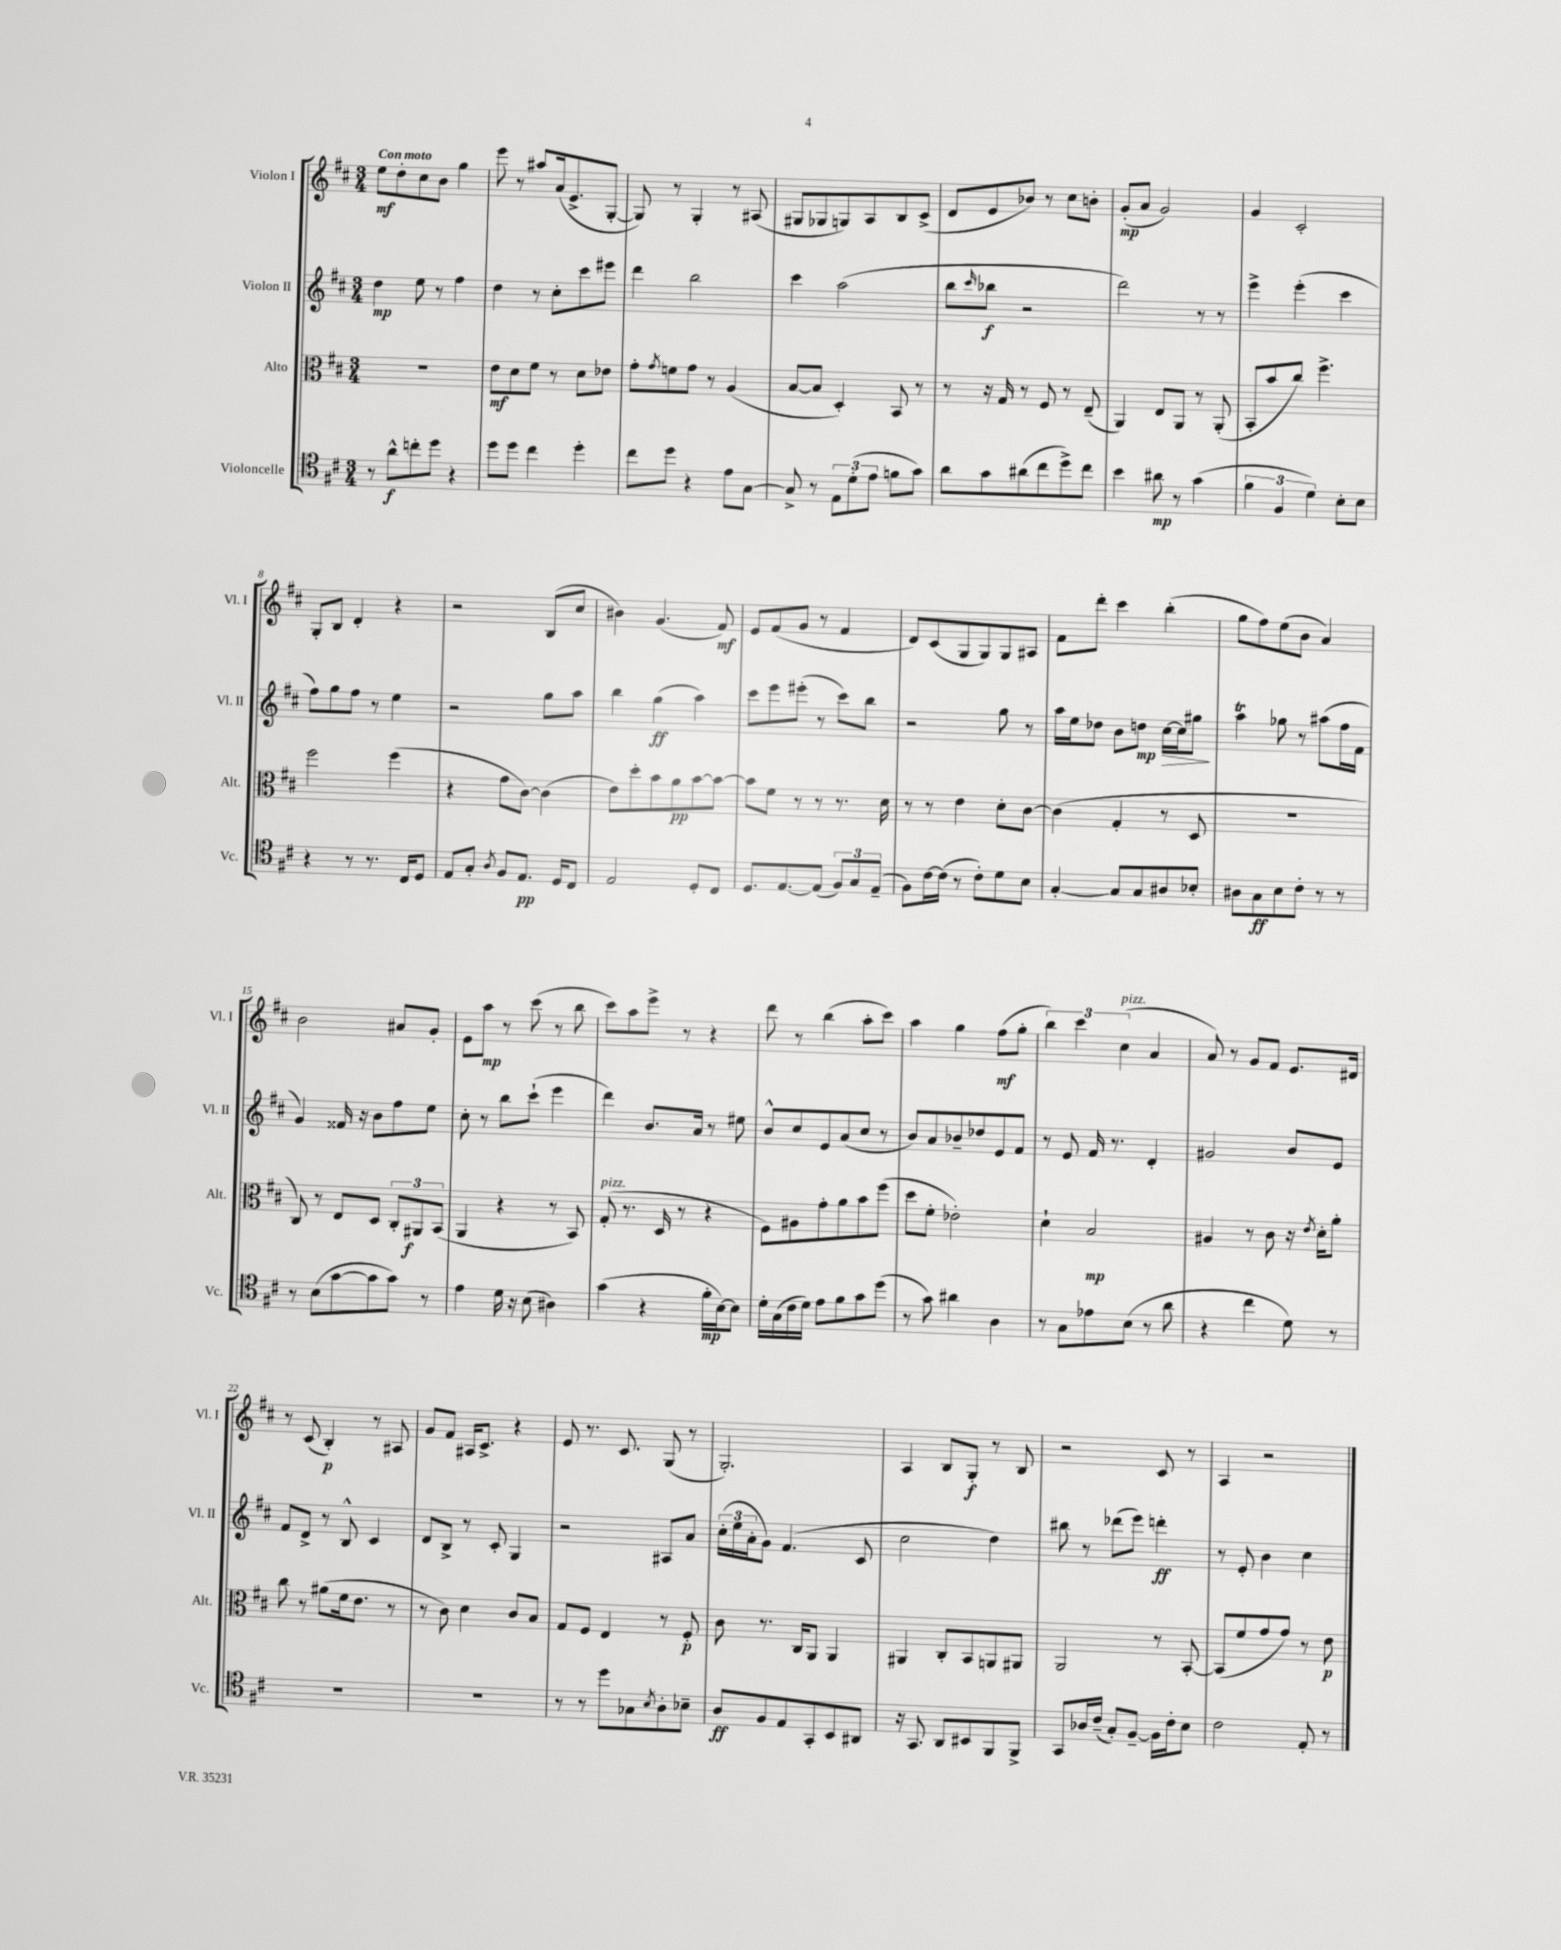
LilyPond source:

<<
\new StaffGroup <<
\new Staff = "s0" \with { instrumentName = "Violon I" shortInstrumentName = "Vl. I" } {
    \clef treble \key d \major \numericTimeSignature \time 3/4 \tempo "Con moto"
    e''8\mf d''8-. cis''8 b'8 g''4 |
    e'''8 r8 ais''8 a'16( e'8.-> g8~-. |
    g8) r8 g4-. r8 ais8( |
    gis8 ges8 g8) a8 b8 cis'8->( |
    d'8 e'8 bes'8) r8 cis''8 b'8-. |
    g'8-.\mp( a'8 g'2) |
    g'4 cis'2-. |
    g8-. b8 d'4-. r4 |
    r2 b8( cis''8 |
    bis'4) g'4.( fis'8\mf) |
    e'8 fis'8( g'8 r8 fis'4 |
    d'8) cis'8( g8 g8) g8 ais8 |
    fis'8 d'''8-. cis'''4 b''4-.( |
    g''8 fis''8) e''8( b'8 a'4) |
    b'2 ais'8 g'8-. |
    e'8 a''8\mp r8 cis'''8( r8 b''8 |
    cis'''8) a''8 e'''8-> r8 r4 |
    d'''8 r8 b''4( a''8-. cis'''8) |
    a''4 g''4 fis''8\mf( g''8-. |
    \tuplet 3/2 { b''4) cis'''4 cis''4^\markup { \italic "pizz." }( } a'4 |
    a'8) r8 g'8 fis'8 e'8. dis'16 |
    r8 cis'8( b4-.\p) r8 ais8 |
    g'8 fis'8 ais16 cis'8.-> r4 |
    e'8 r8. cis'8. g8( r8 |
    g2.-.) |
    a4 b8 g8-.\f r8 b8 |
    r2 cis'8 r8 |
    a4 r2 \bar "|." |
}
\new Staff = "s1" \with { instrumentName = "Violon II" shortInstrumentName = "Vl. II" } {
    \clef treble \key d \major \numericTimeSignature \time 3/4
    d''4\mp e''8 r8 fis''4 |
    d''4 r8 cis''8-. cis'''8 eis'''8 |
    d'''4 b''2 |
    cis'''4 a''2( |
    b''8 \grace { cis'''16 } bes''8\f r2 |
    d'''2) r8 r8 |
    e'''4-> e'''4-.( cis'''4 |
    fis''8) g''8 fis''8 r8 e''4 |
    r2 g''8 a''8 |
    b''4 g''4\ff( a''4) |
    cis'''8 e'''8 eis'''8-.( r8 cis'''8) b''8 |
    r2 g''8 r8 |
    a''16 e''16 des''8 b'8 d''8\mp cis''16~\> cis''16 gis''8\! |
    a''4\trill ges''8 r8 ais''8( fis''16 fis'16 |
    g'4) fisis'16 r16 b'8 fis''8 e''8 |
    cis''8-. r8 b''8 cis'''8-!( e'''4 |
    d'''4) b'8. a'16 r8 eis''8 |
    b'8-^ cis''8 e'8 a'8( cis''8 r8 |
    b'8) a'8 bes'8-- des''8 e'8 fis'8 |
    r8 e'8 fis'16 r8. d'4-. |
    gis'2 b'8 e'8 |
    fis'8 d'8-> r8 b8-^ cis'4 |
    d'8 b8-> r8 cis'8-. g4 |
    r2 ais8 a'8 |
    \tuplet 3/2 { cis''16-.( e''16 a'16-. } g'8) fis'4.( cis'8 |
    cis''2 d''4) |
    bis''8 r8 des'''8( e'''8) d'''4-.\ff |
    r8 e'8-. b'4 cis''4 \bar "|." |
}
\new Staff = "s2" \with { instrumentName = "Alto" shortInstrumentName = "Alt." } {
    \clef alto \key d \major \numericTimeSignature \time 3/4
    R2. |
    e'8\mf d'8 fis'8 r8 d'8 ees'8 |
    g'8-. \acciaccatura { g'8 } f'8 g'8 r8 a4( |
    b8~ b8 d4-.) b,8 r8 |
    r8 r16 g16 r8 fis8 r8 e8--( |
    a,4) e8 a,8 r8 a,8-.( |
    b,8-. b'8 cis''8) fis''4.-> |
    fis''2 fis''4( |
    r4 g'8 cis'8~) cis'4( |
    e'8) d''8-. b'8 a'8\pp b'8~ b'8~ |
    b'8 fis'8 r8 r8 r8. d'16 |
    r8 r8 e'4 d'8-. cis'8~ |
    cis'4( g4-. r8 d8 |
    R2. |
    cis8) r8 e8 d8 \tuplet 3/2 { cis8-. ais,8\f b,8( } |
    a,4 r4 r8 b,8) |
    g8-.^\markup { \italic "pizz." }( r8. d16 r8 r4 |
    fis8) ais8 g'8-. a'8 b'8 fis''8( |
    d''8 fis'8-. ees'2-.) |
    d'4-! b2\mp |
    ais4 r8 cis'8 r16 \acciaccatura { e'8 } d'16-. a'8-. |
    cis''8 r8 ais'8( fis'16 e'8. r8 |
    r8 cis'8) d'4 cis'8 b8 |
    g8 fis8 e4 r8 fis8-.\p |
    cis'8 r8. cis16 a,8 a,4 |
    ais,4 cis8-. b,8 a,8 ais,8 |
    a,2 r8 b,8~-. |
    b,8( fis'8 g'8 g'8) r8 e'8\p \bar "|." |
}
\new Staff = "s3" \with { instrumentName = "Violoncelle" shortInstrumentName = "Vc." } {
    \clef tenor \key d \major \numericTimeSignature \time 3/4
    r8 a'8-^\f c''8-. d''8 r4 |
    d''8 d''8 cis''4 d''4-. |
    cis''8 d''8 r4 e'8 g8~ |
    g8-> r8 \tuplet 3/2 { e8 d'8-.( e'8 } f'8 g'8) |
    a'8 g'8 ais'8( cis''8 d''8->) cis''8 |
    b'4 ais'8\mp r8 g'4( |
    \tuplet 3/2 { fis'4 fis4 d'4) } b8-. b8 |
    r4 r8 r8. cis16 d8 |
    e8 g8-. \acciaccatura { a8 } fis8 e8.\pp d16 cis8 |
    e2 d8-. cis8 |
    d8. e8.~ e8( \tuplet 3/2 { fis8) g8 e8--( } |
    fis8) cis'16~ cis'16( r8 cis'8-.) d'8 b8 |
    g4~-. g8 g8 ais8 bes8-. |
    ais8 g8\ff b8 cis'8-. r8 r8 |
    r8 b8( g'8~ g'8 g'8) r8 |
    e'4 d'16 r16 b8( ais4) |
    g'4( r4 fis'16-.\mp b16~) b8 |
    d'16-. g16( cis'16 d'16) e'8 fis'8 g'8 d''8( |
    r8 g'8) ais'4 a4 |
    r8 g8 ees'8 b8( r8 a'8 |
    r4 cis''4 d'8) r8 |
    R2. |
    R2. |
    r8 r8 d''8 ges8 \acciaccatura { b8 } a8-. bes8-- |
    a8\ff fis8 e8 g,8-. b,8 ais,8 |
    r16 g,8. a,8 bis,8 fis,8 fis,8-> |
    g,8 aes16 cis'16--( g8-.) fis8~-- fis16 cis'16-. b8 |
    cis'2 e8-. r8 \bar "|." |
}
>>
>>
